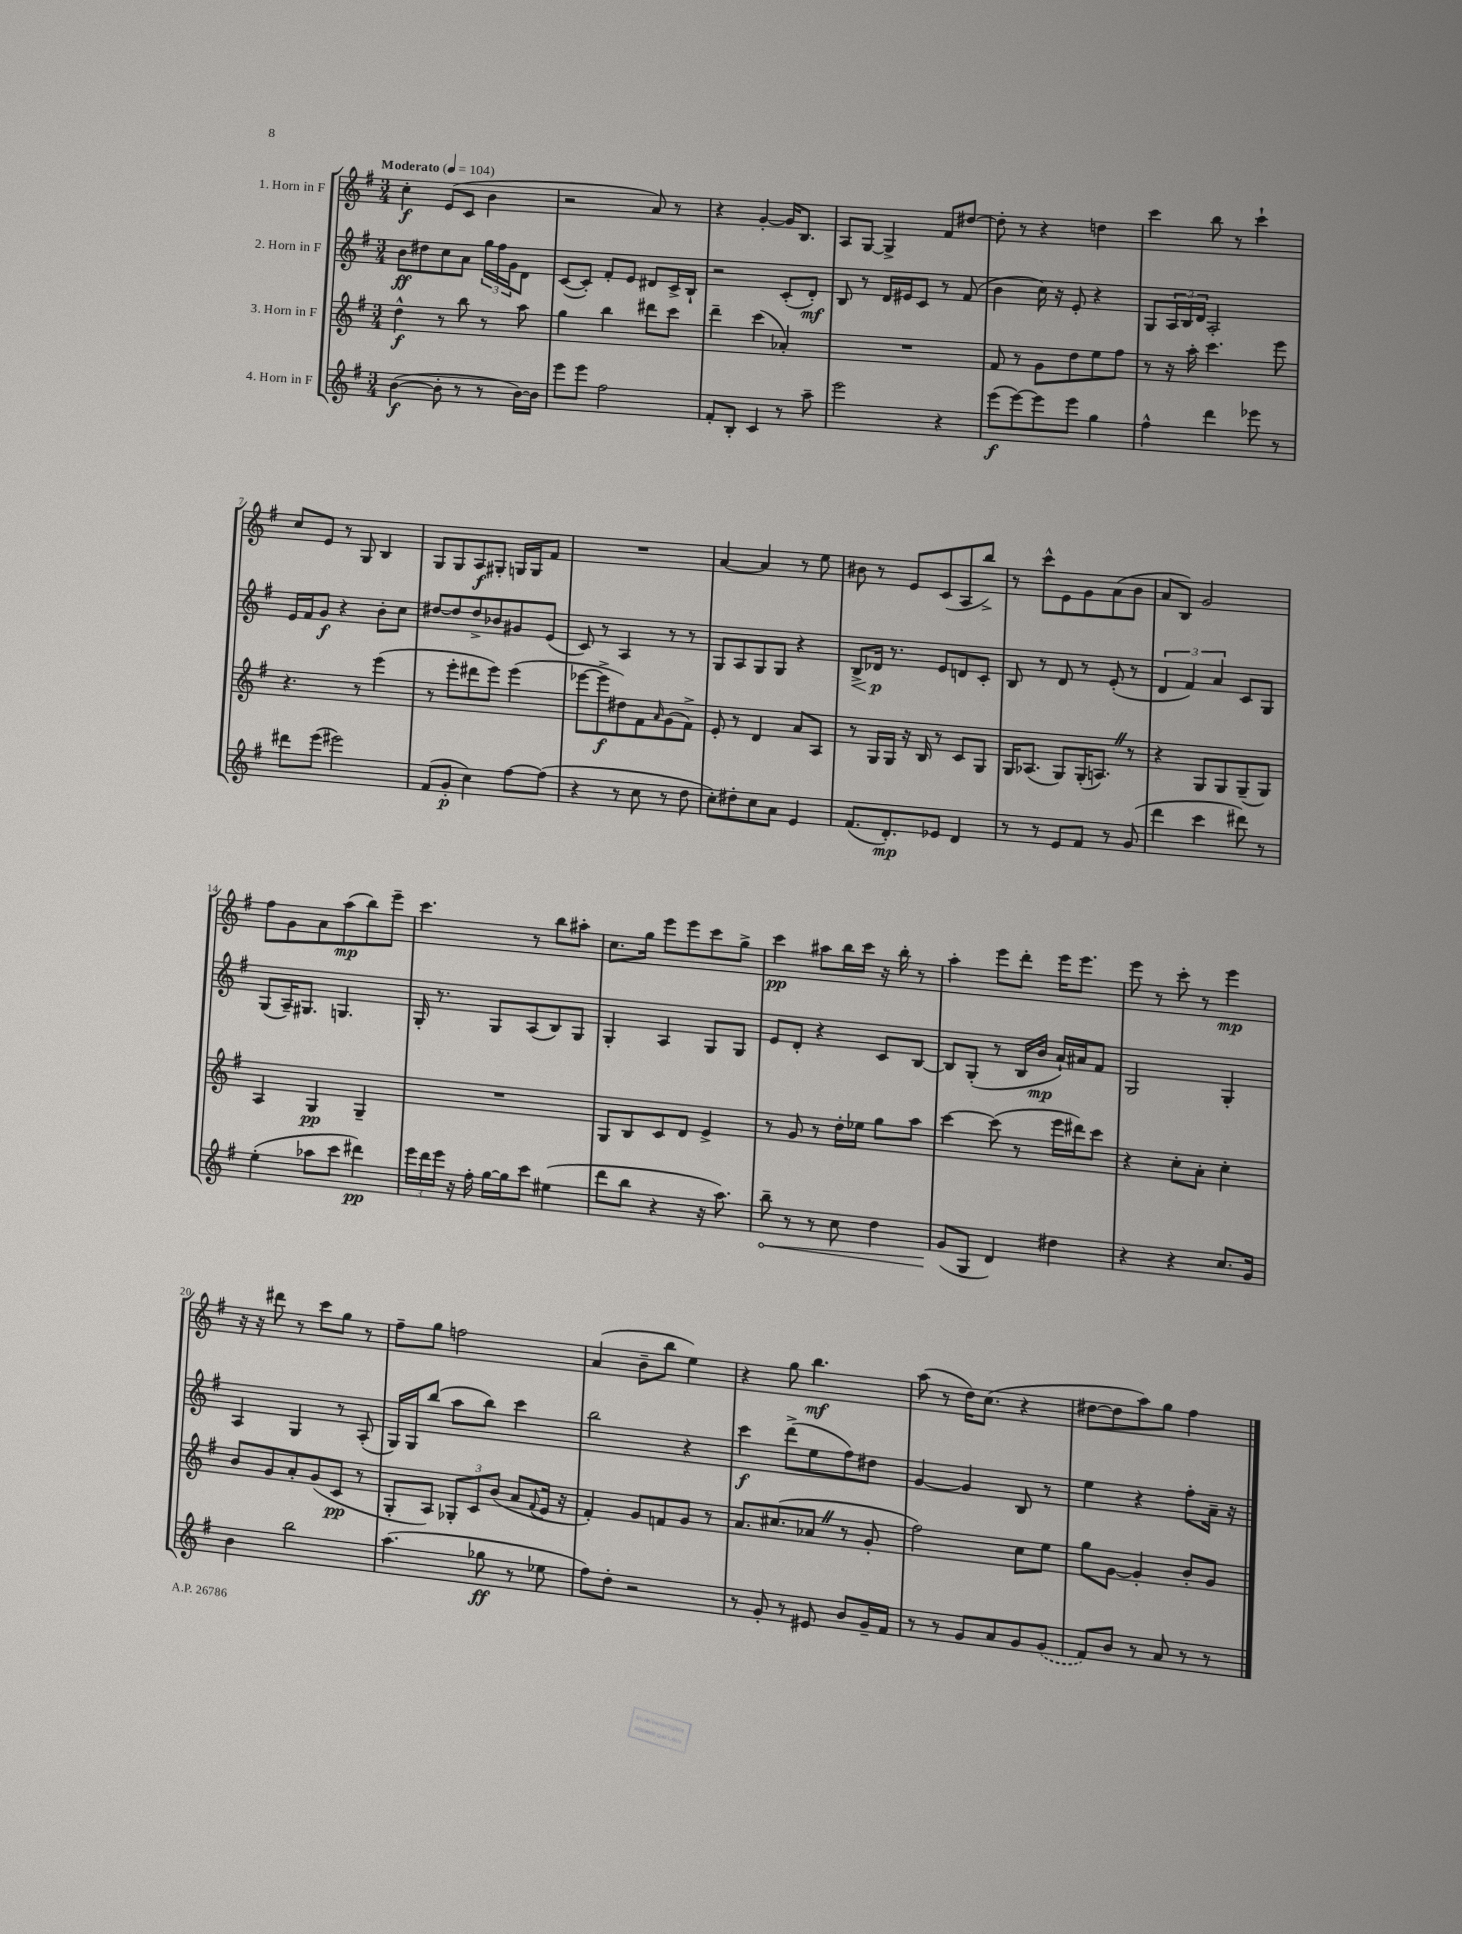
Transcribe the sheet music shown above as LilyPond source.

<<
\new StaffGroup <<
\new Staff = "s0" \with { instrumentName = "1. Horn in F" } {
    \clef treble \key g \major \numericTimeSignature \time 3/4 \tempo "Moderato" 4 = 104
    c''4-.\f e'8( c'8 b'4 |
    r2 a'8) r8 |
    r4 g'4~-. g'16 b8. |
    a8 g8~ g4-> fis'8 dis''8~ |
    dis''8-. r8 r4 d''4 |
    c'''4 b''8 r8 c'''4-! |
    c''8 e'8 r8 g8 b4 |
    g8 g8 a8\f gis8-. g16 g16 fis'8 |
    R2. |
    a'4~ a'4 r8 e''8 |
    bis'8 r8 e'8 c'8( a8 b''8->) |
    r8 c'''8-^ e'8 g'8 a'8( b'8 |
    a'8 b8) g'2 |
    fis''8 g'8 a'8 a''8\mp( b''8) e'''8-- |
    c'''4. r8 b''8 ais''8-. |
    c''8. g''16 e'''8 e'''8 c'''8 g''8-> |
    c'''4\pp ais''8 b''16 c'''16 r16 b''16-. r8 |
    a''4-. e'''8 d'''8-. e'''16 e'''8. |
    e'''8 r8 c'''8-. r8 e'''4\mp |
    r16 r16 dis'''8 r8 c'''8 g''8 r8 |
    fis''8-- g''8 f''2 |
    a'4( b'8-- b''8 e''4) |
    r4 g''8 b''4.\mf |
    a''8( r8 d''16) c''8.( r4 |
    dis''8~ dis''8 a''8) g''8 fis''4 \bar "|." |
}
\new Staff = "s1" \with { instrumentName = "2. Horn in F" } {
    \clef treble \key g \major \numericTimeSignature \time 3/4
    b'8\ff dis''8 c''8 a'8 \tuplet 3/2 { g''16 fis''16 g'16 } d'8 |
    c'8~( c'8-.) fis'8-. e'8 dis'8 c'16-> b16-! |
    r2 c'8-.( d'8-.\mf) |
    b8 r8 d'16 eis'16 c'8 r8 fis'8( |
    b'4 c''16) r16 e'8-. r4 |
    g8 \tuplet 3/2 { a16 b16 d'16 } a2-. |
    e'16 fis'16 g'8\f r4 b'8-. c''8 |
    dis''8~ dis''8 dis''8-> bes'8 gis'8 e'8( |
    c'8) r8 a4 r8 r8 |
    g8 a8 g8 g8 r4 |
    b8->\< des'16\p\! r8. e'8 d'8 c'8-. |
    b8 r8 d'8 r8 e'8-.( r8 |
    \tuplet 3/2 { d'4 fis'4) a'4 } c'8 g8 |
    g8( a16--) gis8. g4. |
    g16-. r8. g8 a8( b8) g8 |
    g4-. a4 g8 g8 |
    e'8 d'8-. r4 c'8 b8~ |
    b8 g8-.( r8 b16 b'16\mp a'16-!) ais'16 fis'8 |
    g2 g4-. |
    a4 g4 r8 a8-.( |
    g16) g16 b''8( a''8 b''8) c'''4 |
    b''2 r4 |
    c'''4\f d'''8->( e''8 fis''8) dis''8 |
    g'4~ g'4 b8 r8 |
    e''4 r4 fis''8-. a'16-- r16 \bar "|." |
}
\new Staff = "s2" \with { instrumentName = "3. Horn in F" } {
    \clef treble \key g \major \numericTimeSignature \time 3/4
    d''4-^\f r8 b''8 r8 a''8 |
    g''4 b''4 dis'''8 c'''8 |
    d'''4-- c'''4( aes'4-.) |
    R2. |
    fis'8 r8 g'8 d''8 e''8 fis''8 |
    r8 r16 a''16-. c'''4. e'''8 |
    r4. r8 e'''4( |
    r8 e'''8-. dis'''8 e'''8) e'''4( |
    ees'''8~ ees'''8->\f dis''8) fis'8 \grace { a'16 } g'8( fis'8->) |
    e'8-. r8 d'4 a'8 a8 |
    r8 g16 g16 r16 b16 r8 c'8 g8 |
    g16 aes8.( g8) g16-.( a8.) \once \override BreathingSign.text = \markup { \musicglyph "scripts.caesura.straight" } \breathe r8 |
    r4 g8 g8 g8--( g8) |
    a4 g4\pp g4-- |
    R2. |
    g8 b8 c'8 d'8 e'4-> |
    r8 g'8 r8 d''16-. ees''16 g''8 a''8 |
    c'''4~ c'''8( r8 e'''16 dis'''16) c'''8 |
    r4 c''8-. a'8-. c''4-. |
    b'8 g'8 a'8-. g'8( c'8\pp r8 |
    g8-. a8) \tuplet 3/2 { ges8-. c'8 b'8( } a'8 \appoggiatura { fis'8 } e'16 r16 |
    fis'4-.) g'8 f'8 g'8 r8 |
    a'8. cis''8.( aes'8 \once \override BreathingSign.text = \markup { \musicglyph "scripts.caesura.straight" } \breathe r8 g'8-. |
    fis''2) c''8 e''8 |
    g''8 g'8~ g'4-. b'8-. g'8 \bar "|." |
}
\new Staff = "s3" \with { instrumentName = "4. Horn in F" } {
    \clef treble \key g \major \numericTimeSignature \time 3/4
    b'4~\f( b'8-. r8 r8 b'16~) b'16 |
    e'''8 e'''8 fis''2 |
    fis'8-. b8-. c'4 r8 a''8-- |
    e'''2 r4 |
    e'''8\f( e'''8~) e'''8 e'''8 g''4 |
    fis''4-^ d'''4 ees'''8 r8 |
    dis'''8 e'''8( eis'''2) |
    fis'8( g'8-.\p c''4) fis''8~ fis''8( |
    r4 r8 c''8 r8 d''8 |
    c''8-.) dis''8-. c''8 a'8 e'4 |
    fis'8.( d'8.-.\mp) ees'8 d'4 |
    r8 r8 e'8 fis'8 r8 g'8( |
    d'''4 c'''4 dis'''8) r8 |
    e''4-.( aes''8 c'''8 dis'''4\pp) |
    \tuplet 3/2 { e'''16 d'''16 e'''16 } r16 fis''16-. g''16~ g''16 c'''8 eis''4( |
    d'''8 b''8 r4 r16 a''8.) |
    \once \override Hairpin.circled-tip = ##t b''8--\< r8 r8 c''8 d''4 |
    g'8\!( g8 d'4) dis''4 |
    r4 r4 c''8. g'16 |
    b'4 b''2 |
    a''4.( ges''8\ff r8 ees''8 |
    fis''8) d''8-. r2 |
    r8 g'8-. r8 eis'8 b'8 g'16-- fis'16 |
    r8 r8 g'8 a'8 g'8 \once \slurDashed g'8( |
    fis'8) b'8 r8 a'8 r8 r8 \bar "|." |
}
>>
>>
